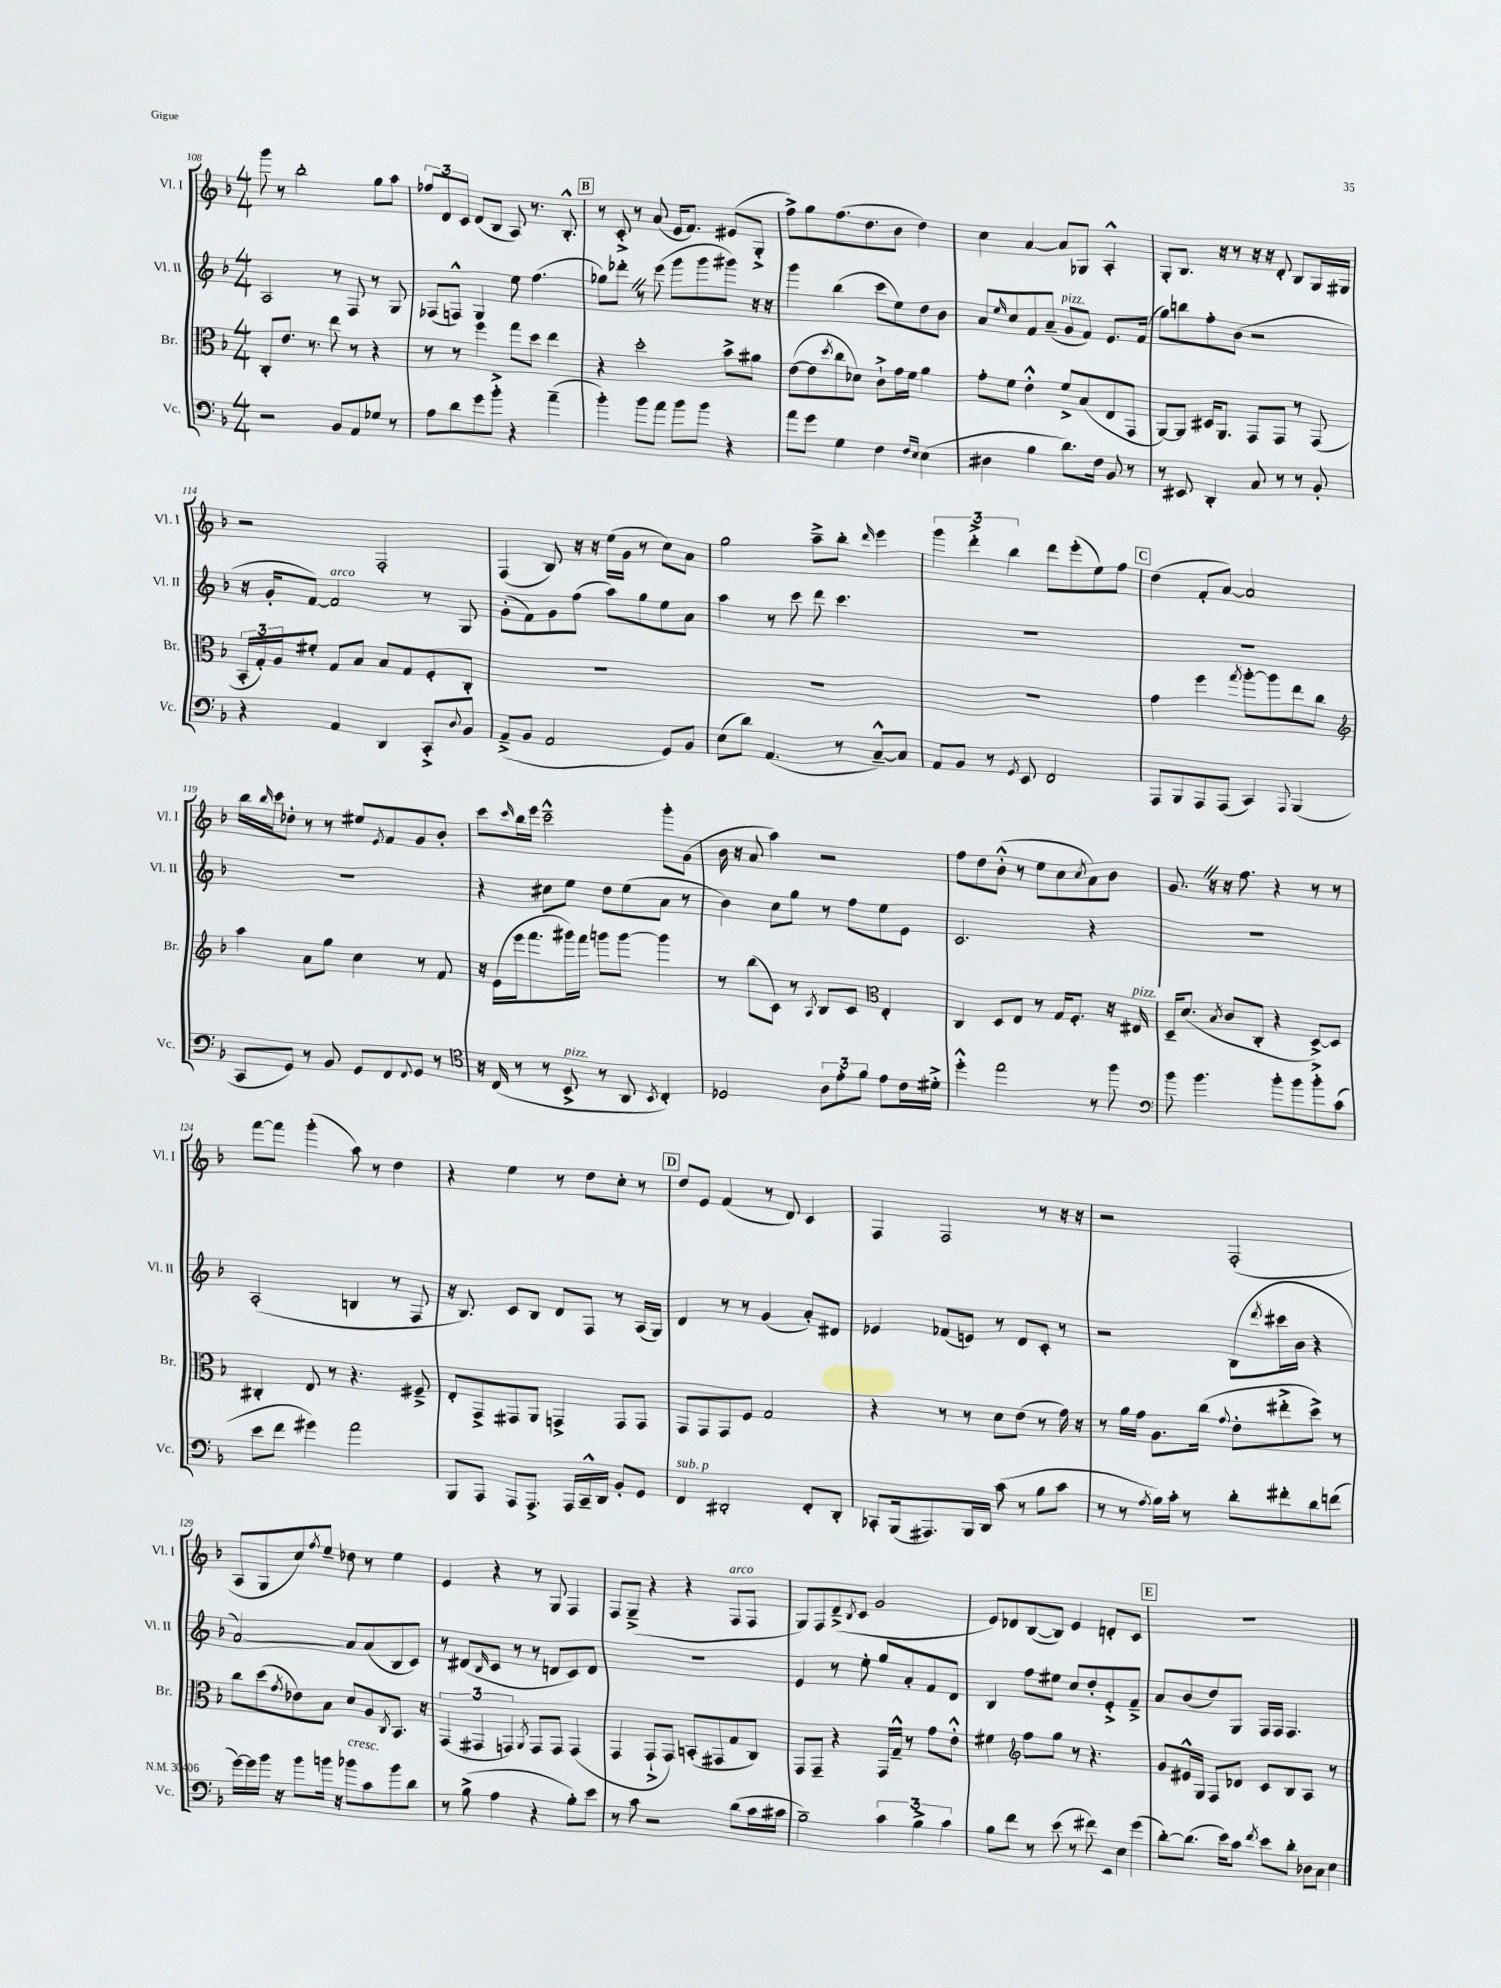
<<
\new StaffGroup <<
\new Staff = "s0" \with { instrumentName = "Vl. I" shortInstrumentName = "Vl. I" } {
    \clef treble \key f \major \numericTimeSignature \time 4/4
    g'''8 r8 bes''2-. g''8 a''8 |
    \tuplet 3/2 { fes''8 d'8 c'8 } d'8( bes8 a8) r8. bes8.-.-^ |
    \mark \markup { \box "B" } r8 c'8-.-> r8 a'8( e'16 f'8.) eis'8( g8-.-> |
    f''8->) g''8 f''8.( d''8. bes'8 d''4) |
    c''4 a'4~ a'8 ges8 a4-.-^ |
    g8-. bes8. r16 r8 r16 r16 d'8-. bes8 g16 gis16 |
    r2 f2-. |
    f4( bes8) r16 r16 e''16( g'16 r8 c''8) a'8 |
    g''2 a''8---> bes''8-. \grace { d'''16 } e'''4 |
    \tuplet 3/2 { g'''4 d'''4-.-> bes''4 } d'''8 e'''8-.( e''8) f''8 |
    \mark \markup { \box "C" } d''4( f'8-. a'8~) a'2 |
    bes''16 \grace { bes''16 } c'''16 des''8-. r8 r8 eis''8 \acciaccatura { e'8 } f'8 g'8 bes'8-. |
    c'''8 \grace { c'''16 } bes''16 e'''16 c'''2---^ g'''8-. g'8( |
    bes'16 r16 a'8 a''4) r2 |
    f''8 d''8 bes'8-.-^( r8 e''8 c''8 \acciaccatura { c''8 } a'8) bes'8 |
    g'8. \once \override BreathingSign.text = \markup { \musicglyph "scripts.caesura.straight" } \breathe r16 r16 f''8. r4 r8 r8 |
    f'''8~ f'''8 g'''4-.( a''8) r8 d''4 |
    r4 e''4 r8 d''8 c''8-. r8 |
    \mark \markup { \box "D" } d''8 e'8 f'4( r8 d'8) c'4 |
    f4 f2 r8 r16 r16 |
    r2 f2-.( |
    a8 g8 c''8) \acciaccatura { f''8 } e''8-- des''8 r8 e''4 |
    e'4 r4 r8 g8 f4 |
    f8 g8--->( r4 r4 f8^\markup { \italic "arco" } f8 |
    g8) f8 d'8--->( \acciaccatura { bes8 } c'8 g'2 |
    e'8) des'8 bes8~( bes8) e'4 d'8-. c'8 |
    \mark \markup { \box "E" } R1 \bar "|." |
}
\new Staff = "s1" \with { instrumentName = "Vl. II" shortInstrumentName = "Vl. II" } {
    \clef treble \key f \major \numericTimeSignature \time 4/4
    a2 r8 f8 r8 g8 |
    fes8( f8-^) g4 e''8 f''4.( |
    \mark \markup { \box "B" } ges''8) des'''8-. \once \override BreathingSign.text = \markup { \musicglyph "scripts.caesura.straight" } \breathe r8 e'''8( g'''8 g'''8 gis'''8) r16 r16 |
    g'''4 bes''4( c'''8 e''8) d''8 bes'8 |
    a'8 \grace { e''16 } c''8 f'8 a'8--( g'8^\markup { \italic "pizz." } f'8) e'8. f'16( |
    g''8) b''8 f''8-. bes'8( r2 |
    r16 g'16-. f'8~) f'2^\markup { \italic "arco" } r8 g8 |
    g'8-.( f'8) g'8 f''8( a''8) g''8 e''8 a'8 |
    a''4 r8 c'''8 d'''8 c'''4. |
    R1 |
    \mark \markup { \box "C" } R1 |
    R1 |
    r4 cis''8 e''8 d''8 e''8( a'8 r8 |
    bes'4) c''8 g''8 r8 f''8 e''8 e'8 |
    c'2. r4 |
    R1 |
    a2-.( b4 r8 f8 |
    r16 bes8.) c'8 bes8 d'8 f8 r8 a16( g16) |
    \mark \markup { \box "D" } d'4 r8 r8 g'4( a'8-.) dis'8 |
    ees'4 fes'8( e'8) r8 d'8 c'8-. r8 |
    r2 bes8( \acciaccatura { d'''8 } cis'''16 bes'16 r4 |
    a'2~) a'8 a'8( bes8 c'8) |
    r8 dis'8( \grace { bes16 } c'8 r8 r8 d'8 c'8) d'8 |
    R1 |
    e'4 r8 e''8-. g''8 a'8-. f'8 d'8 |
    bes4 f''8 eis''8 c''8 d''8-. e'8-.-> f'8---> |
    \mark \markup { \box "E" } a'8 bes'8( d''8) g8 f16 f16 f4. \bar "|." |
}
\new Staff = "s2" \with { instrumentName = "Br." shortInstrumentName = "Br." } {
    \clef alto \key f \major \numericTimeSignature \time 4/4
    c8-. e'8. r8. e''8 r8 r4 |
    r8 r8 f''4 g''8 d''8 e''4 |
    \mark \markup { \box "B" } r4 d''2-. bes'8-> ais'8 |
    e'8~( e'8 \acciaccatura { d''8 } c''8 des'8) c'8-!-> g'16 f'16 a'4 |
    g'8-. f'8 e'4-.-^ f'8-> bes8( e8 g,8 |
    a,8~) a,8 dis16 a,8. g,8 g,8 r8 g,8( |
    \tuplet 3/2 { bes,16-. g16-.) a16 } fis'8-. g8 bes8 bes8 g8 f8-. c8-. |
    R1 |
    R1 |
    R1 |
    \mark \markup { \box "C" } g'4 f''4 \acciaccatura { g''8 } a''8~-. a''8 e''8 c''8 |
    \clef treble a''4 a'8 g''8 c''4 r8 f'8 |
    r16 e'16( e'''16 f'''8. gis'''16) f'''16 g'''8 g'''8~ g'''4 |
    r8 bes''8( c'8) r8 \acciaccatura { a8 } bes8 c'8 \clef alto e4-. |
    c4 d8 e8 r8 g16 f8.-. r16 eis16^\markup { \italic "pizz." } |
    d16-- d'8.( \acciaccatura { bes8 } c'8 c8-. r4 d8~->) d8 |
    cis4-. e8 r8 r4. fis8---> |
    e8-. g,8-> gis,8 a,8 g,4-> g,8 g,8 |
    \mark \markup { \box "D" } g,8 g,8 g,8 f8 g2 |
    r4 r8 r8 d'8 e'8( r8 g'16) r16 |
    r8 a'16 g'16 a8. c''16( \appoggiatura { g'8 } e'8-. eis''8-.-> d''8->) r8 |
    c''8 d''8( \acciaccatura { g'8 } ees'8) bes8 d'8 a8 \acciaccatura { c8 } bes,8. r16 |
    \tuplet 3/2 { g,4( gis,4 g,4) } \acciaccatura { a,8 } g,8 g,8 g,4( |
    g,4 g,8-!-> g,8) b,8-.( gis,8 g8 c8) |
    g,8 g,8-- r4 g,16 g16---^ r8 g'8 e'8-.-^ |
    fis'4 \clef treble f''8 g''8 r8 r4. |
    \mark \markup { \box "E" } g'8 eis'16-^ g16 f8 des'8 c'8 bes8 a8 r8 \bar "|." |
}
\new Staff = "s3" \with { instrumentName = "Vc." shortInstrumentName = "Vc." } {
    \clef bass \key f \major \numericTimeSignature \time 4/4
    r2 bes,8 a,8 ges8 r8 |
    a8 d'8 g'8 bes'8-.-> r4 a'4--( |
    \mark \markup { \box "B" } bes'4-.) bes'8 a'8 bes'8 bes'8 r4 |
    a'8 g'8 g4 f4 \grace { f16 e16 } e4( |
    dis4 bes4 d'8.) f16 bes,8 r8 |
    r8 eis,8 d,4-. c8 r8 r8 bes,8-. |
    r4 a,4 d,4 c,8-.-> \appoggiatura { d8 } bes,8 |
    a,8--->( bes,8 a,2 g,8) bes,8 |
    e8( d'8) a,4.( r8 c8~---^) c8 |
    a,8 bes,8 r8 \acciaccatura { g,8 } e,8 f,2 |
    \mark \markup { \box "C" } a,,8 bes,,8 a,,8 a,,8( c,4) \appoggiatura { a,,8 } bes,,4( |
    c,8 g,8) r8 bes,8 g,8 f,8 \appoggiatura { f,8 } g,8 r8 |
    \clef tenor r16 c16( r8 r8 bes,8->^\markup { \italic "pizz." } r8 a,8 \acciaccatura { bes,8 } c4-.) |
    des2 \tuplet 3/2 { a8 e'8-. f'8 } e'8 c'16 dis'16-.-> |
    d''4-.-^ e''2 r8 f''8 |
    \clef bass bes'8 bes'4. bes'8-. bes'8 bes'8-.-> c'8( |
    e'8 f'8 gis'4) a'2 |
    bes,,8 a,,8 a,,8 a,,8.-> a,,16 c,16---^ d,16 bes,8-. g,8 |
    \mark \markup { \box "D" } f,4^\markup { \italic "sub. p" } dis,2-. f,8-. dis,8-. |
    ces,8-. bes,,16( ais,,8.) bes,,16 d,16 c'8( r8 bes8 c'8 |
    r8 r8 \acciaccatura { a8 } bes16) c'16-. r8 d'8-. fis'8-. d'8 f'8( |
    g'16~) g'16 bes'16 r16 bes'8 b'16 r16 bes'8^\markup { \italic "cresc." } c'8 bes'8 d'8 |
    r8 bes8->( a4 r4 bes8-.) e'8 |
    r8 c'8 r2 d'8( c'16 cis'16 |
    bes2--) \tuplet 3/2 { c'4 bes4-> c'4 } |
    bes8 f'8 r8 e'8( r8 fis'8) e,16 e16 g'8( |
    \mark \markup { \box "E" } d'8~-.) d'8.( e'16) c'8 \acciaccatura { f'8 } e'8 d'8-. des16 c16 e8 \bar "|." |
}
>>
>>
\layout { \context { \Score currentBarNumber = #108 } }
